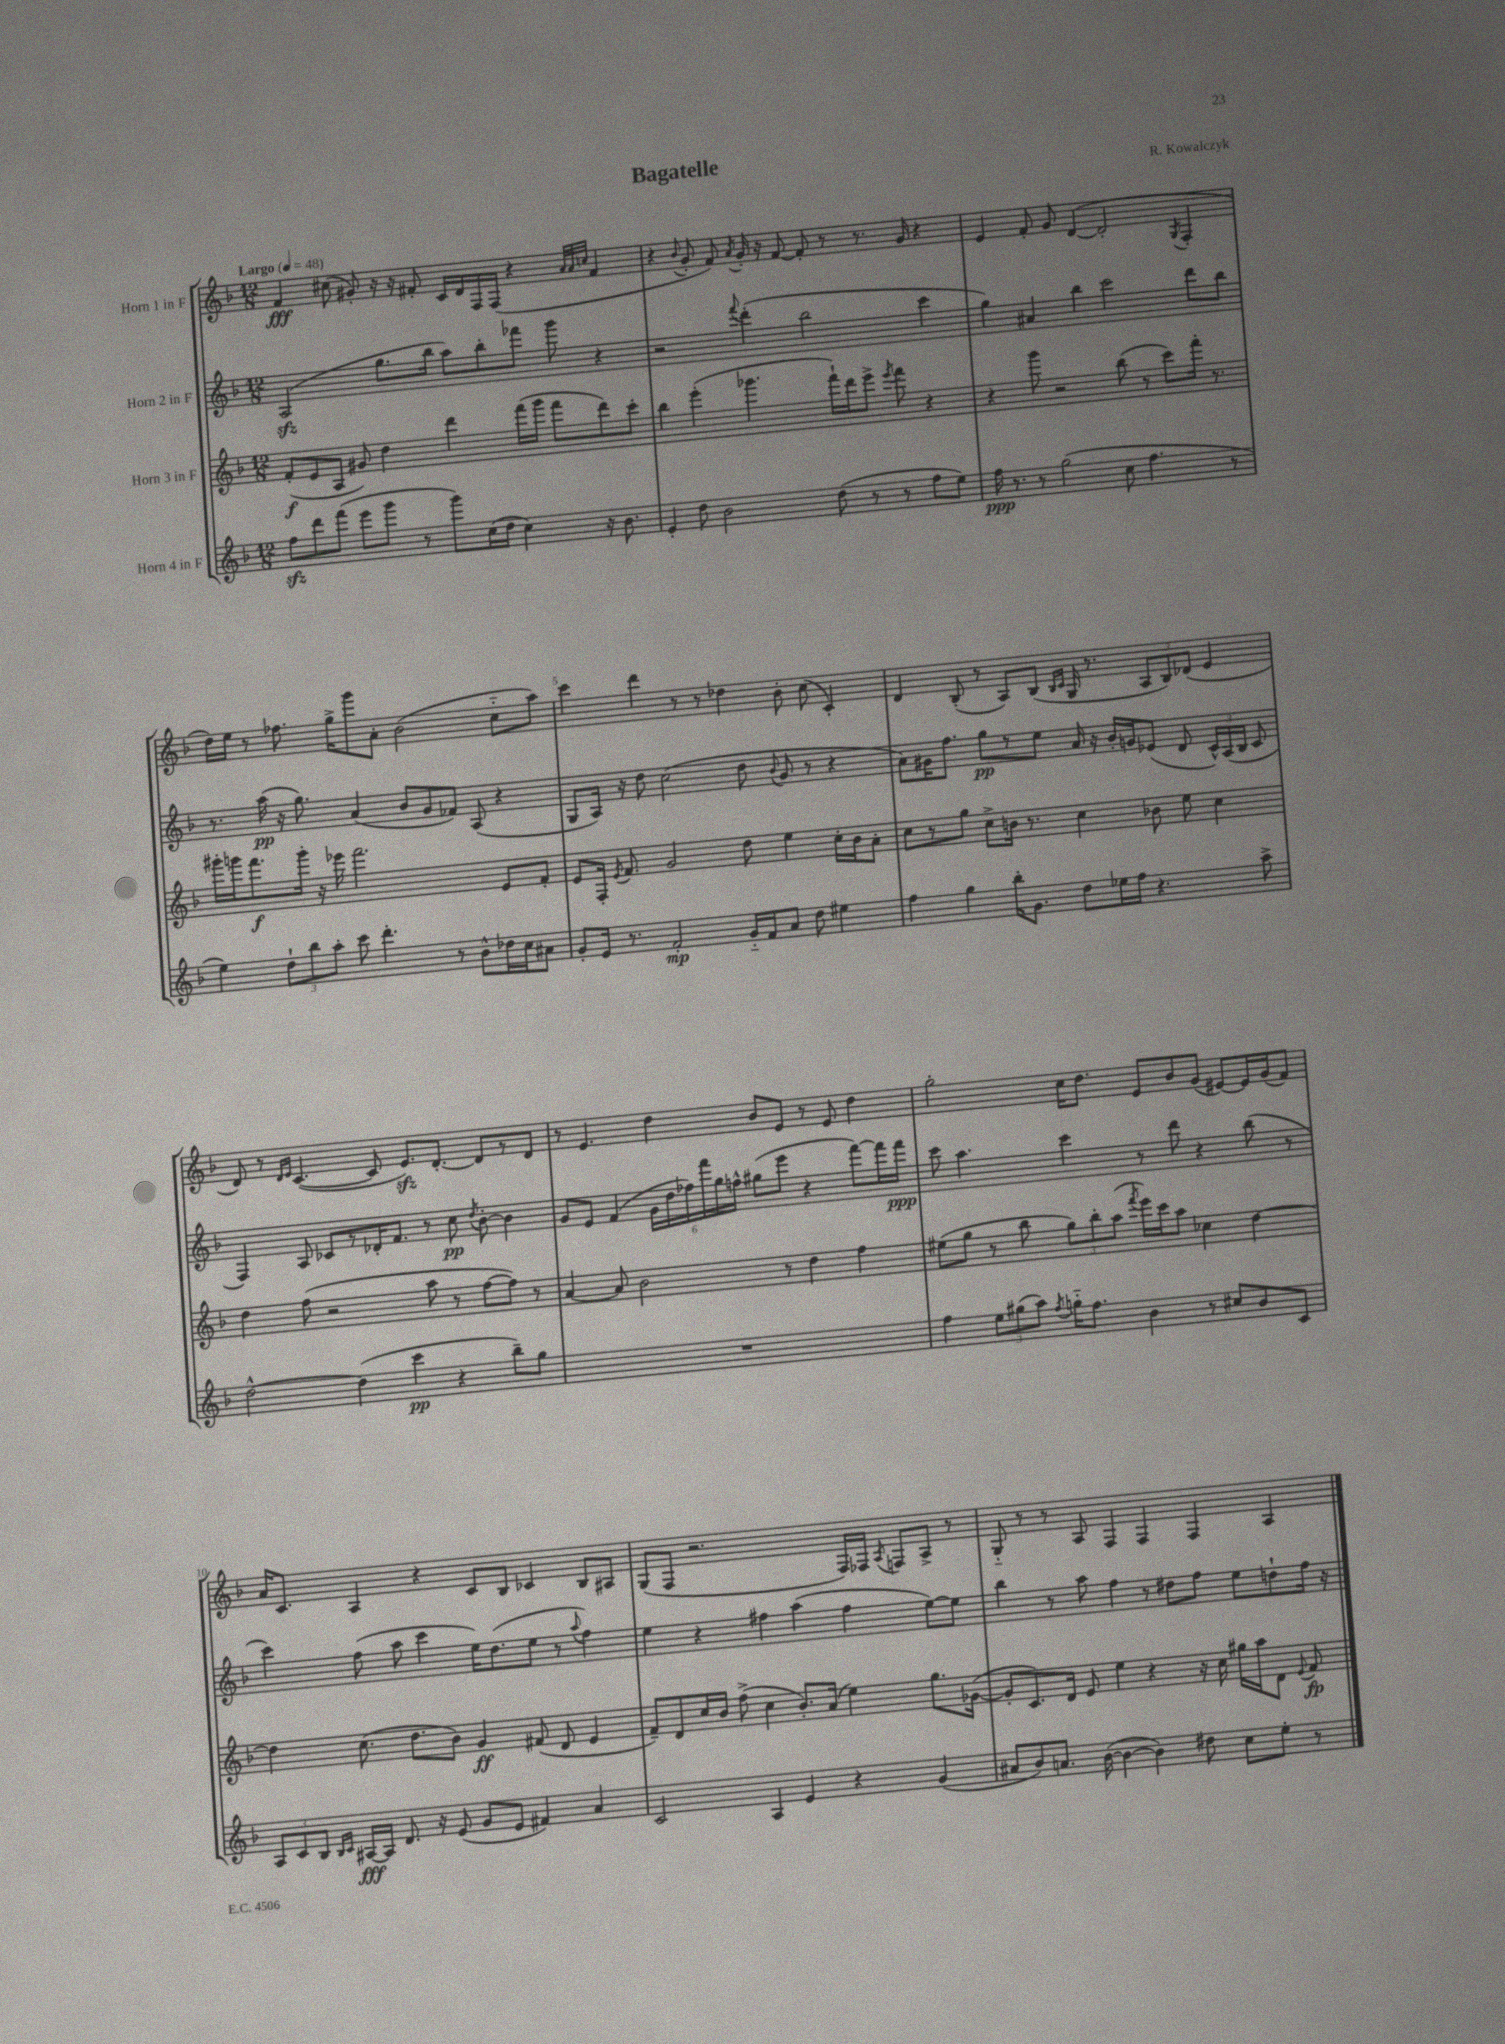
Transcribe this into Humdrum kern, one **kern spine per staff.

**kern	**kern	**kern	**kern
*staff4	*staff3	*staff2	*staff1
*clefG2	*clefG2	*clefG2	*clefG2
*k[b-]	*k[b-]	*k[b-]	*k[b-]
*M12/8	*M12/8	*M12/8	*M12/8
*MM48	*MM48	*MM48	*MM48
8ff	(8f'	(2A	4f
8ddd	8e	.	.
(8fff	8A	.	(8cc#
8eee	8g#)	.	8g#')
8ggg	4dd	8.gg	16r
.	.	.	16r
8r	.	.	8f#'
.	.	16bb-	.
8ggg)	4ddd	8aa)	16c
.	.	.	16d
(16cc	.	8bb-'	16F
16dd	.	.	(16F
4cc)	(16fff	8fff-	4r
.	16ggg	.	.
.	8fff	8ggg	.
.	.	.	32qqa
.	.	.	32qqa
.	.	.	32qqcc
16r	8ddd)	4r	4f#
8.b-	.	.	.
.	8ccc'	.	.
=	=	=	=
4e'	4bb-	2r	4r
.	.	.	8qqb-
8dd	(4eee'	.	8g'
2b-	.	.	8f)
.	.	8qqfff	8qa
.	4.ggg-	(4ddd'	16g'
.	.	.	16r
.	.	.	[8f
.	.	2bb-	8f']
(8dd	16fff`)	.	8r
.	16ddd	.	.
8r	8eee^	.	8.r
.	8qeee	.	.
8r	8fff	.	.
.	.	.	16g
8ff	4r	4ccc	4r
8ee)	.	.	.
=	=	=	=
16ff	4r	4gg)	4e
8.r	.	.	.
8r	8ggg	4a#	8f'
(2gg	2r	.	8g
.	.	4bb-	([4d
.	.	2ccc	2d']
8cc	(8bb-	.	.
4.ff	8r	.	.
.	8ccc)	.	.
.	.	.	8qG
.	16fff'	8ddd	4F'
.	8.r	.	.
8r	.	8bb-	.
=	=	=	=
4ee)	16ggg#'	8.r	16dd)
.	16ggg	.	16ee
.	8.fff	.	8r
.	.	(16aa	.
12dd`	.	16r	8.ff-
.	16ggg'	8.gg)	.
12bb-	.	.	.
.	16r	.	.
12aa'	.	.	.
.	16eee-	.	16gg^
8ccc	2.fff	(4a	8ggg
4.ddd'	.	.	8a'
.	.	8b-	(2b-
.	.	8g	.
8r	.	8f-)	.
8b-^^	.	(8A	.
16dd-	8e	4r	8cc'~
16cc	.	.	.
8a#	8f'	.	8aa)
=	=	=	=
8g'	8e	8G	4ccc
16e	16F'	16A)	.
.	8qe	.	.
8.r	8.f	16r	.
.	.	8dd	4ddd
2f'	2g	(2cc	.
.	.	.	8r
.	.	.	8r
.	.	.	4dd-
16g'~	8dd	8dd	.
16f	.	.	.
.	.	8qqb-	.
8a	4ee	8g	8b-'
8dd	.	8r	(8cc
4ee#	16cc'	4r	4c')
.	16b-	.	.
.	8a'	.	.
=	=	=	=
4ff	8cc	8a)	4d
.	8r	16g#	.
.	.	8.ff	.
4gg	8gg	.	(8B-'
.	8cc^	8gg	8r
16bb-'	16b	8r	8A)
8.g	8.r	.	.
.	.	8ee	(8B-
.	.	.	16qqB-
.	.	.	16qqc
8dd	4cc	16a	16G
.	.	16r	8.r
16ee-	.	16b-'	.
16ff	.	16g	.
4.r	8b-	(8e-	12A
.	.	.	12B-)
.	8ee	8d	.
.	.	.	(12d-
.	4cc	24c^^)	4e
.	.	(24A	.
.	.	24B-	.
8aa^	.	8c	.
=	=	=	=
[2dd^^	4dd	4F)	8d)
.	.	.	8r
.	.	.	16qqd
.	.	.	16qqe
.	(8ff	8A	([4.c
.	2r	8c-	.
(4dd]	.	8r	.
.	.	16d-'	8c]
.	.	8.f	.
4ccc	.	.	8.e)
.	8aa	8r	.
.	.	.	[8.d'
4r	8r	8cc	.
.	.	8qdd	.
.	[8ff	[8b-'	8d]
8bb-~)	8ff])	4b-]	8r
8gg	8r	.	8d
=	=	=	=
1.r	[4a	8g	8r
.	.	8e	4.e
.	8a]	(4f	.
.	2b-	.	.
.	.	24g	4dd
.	.	24dd	.
.	.	24ff-)	.
.	.	24fff	.
.	.	24gg	.
.	.	24ff^^	.
.	.	(8gg#	8b-
.	8r	8eee	8e
.	4dd	4r	8r
.	.	.	8e
.	4ff	[8fff)	4dd
.	.	16fff]	.
.	.	16fff	.
=	=	=	=
4ff	(8ee#	8ccc	2gg'
.	8gg	4.aa	.
12ee	8r	.	.
(12gg#	.	.	.
.	8bb-	.	.
12aa)	.	.	.
8qff	.	.	.
16gg'~	12gg)	4ccc	16cc
8.ff	.	.	8.dd
.	12bb-'	.	.
.	(12aa	.	.
.	8qfff	.	.
4b-	16eee)	8r	8e
.	16ccc	.	.
.	8aa	8ddd	8b-
8r	4cc-	4r	(8g
8cc#	.	.	[8e#)
8b-	[4dd	(8bb-	16e#]
.	.	.	(16g
8c	.	8r	8f)
=	=	=	=
12A	4dd]	4ccc)	16a
.	.	.	8.c
12c	.	.	.
12B-	.	.	.
16qqB-	.	.	.
16qqc	.	.	.
[16A#	(8.cc	(8ff	4A
16A#]	.	.	.
8.d	.	8aa	.
.	8.dd	.	.
.	.	4ccc	4r
16r	.	.	.
(8e	8b-)	.	.
8g	4g	16ee)	8c
.	.	(8.dd	.
8e	.	.	8B-
4f#)	(8f#	8ee	4c-
.	8d	8r	.
.	.	8qqaa	.
4a	4e	4ff)	8B-
.	.	.	8A#
=	=	=	=
2c	8f~)	4ee	(8G
.	8d	.	8F
.	16cc	4r	2.r
.	16b-	.	.
.	(8ff^	.	.
4A	4cc	4ff#	.
4e	8.b-')	(4aa	.
.	(16a	.	.
4r	4ee)	4ff#	16F)
.	.	.	16F-
.	.	.	8qA
.	.	.	8F
(4g	8.gg	[8ee)	8A^
.	.	8ee]	8r
.	([16g-	.	.
=	=	=	=
8a#	8g-']	4bb-	8G'~
8b-)	8.c)	.	8r
8.a	.	8r	8r
.	16d	.	.
.	8e	8aa	8A
([16b-	.	.	.
4b-_	4ee	4ff	4F
4b-])	4r	8r	4F
.	.	8dd#	.
8dd#	16r	8ff	4F
.	16cc	.	.
8cc	16gg#	8ee	.
.	16aa	.	.
8ee'	8d	8dd`	4A
.	8qqe	.	.
8r	8f	16ff	.
.	.	16r	.
==	==	==	==
*-	*-	*-	*-
